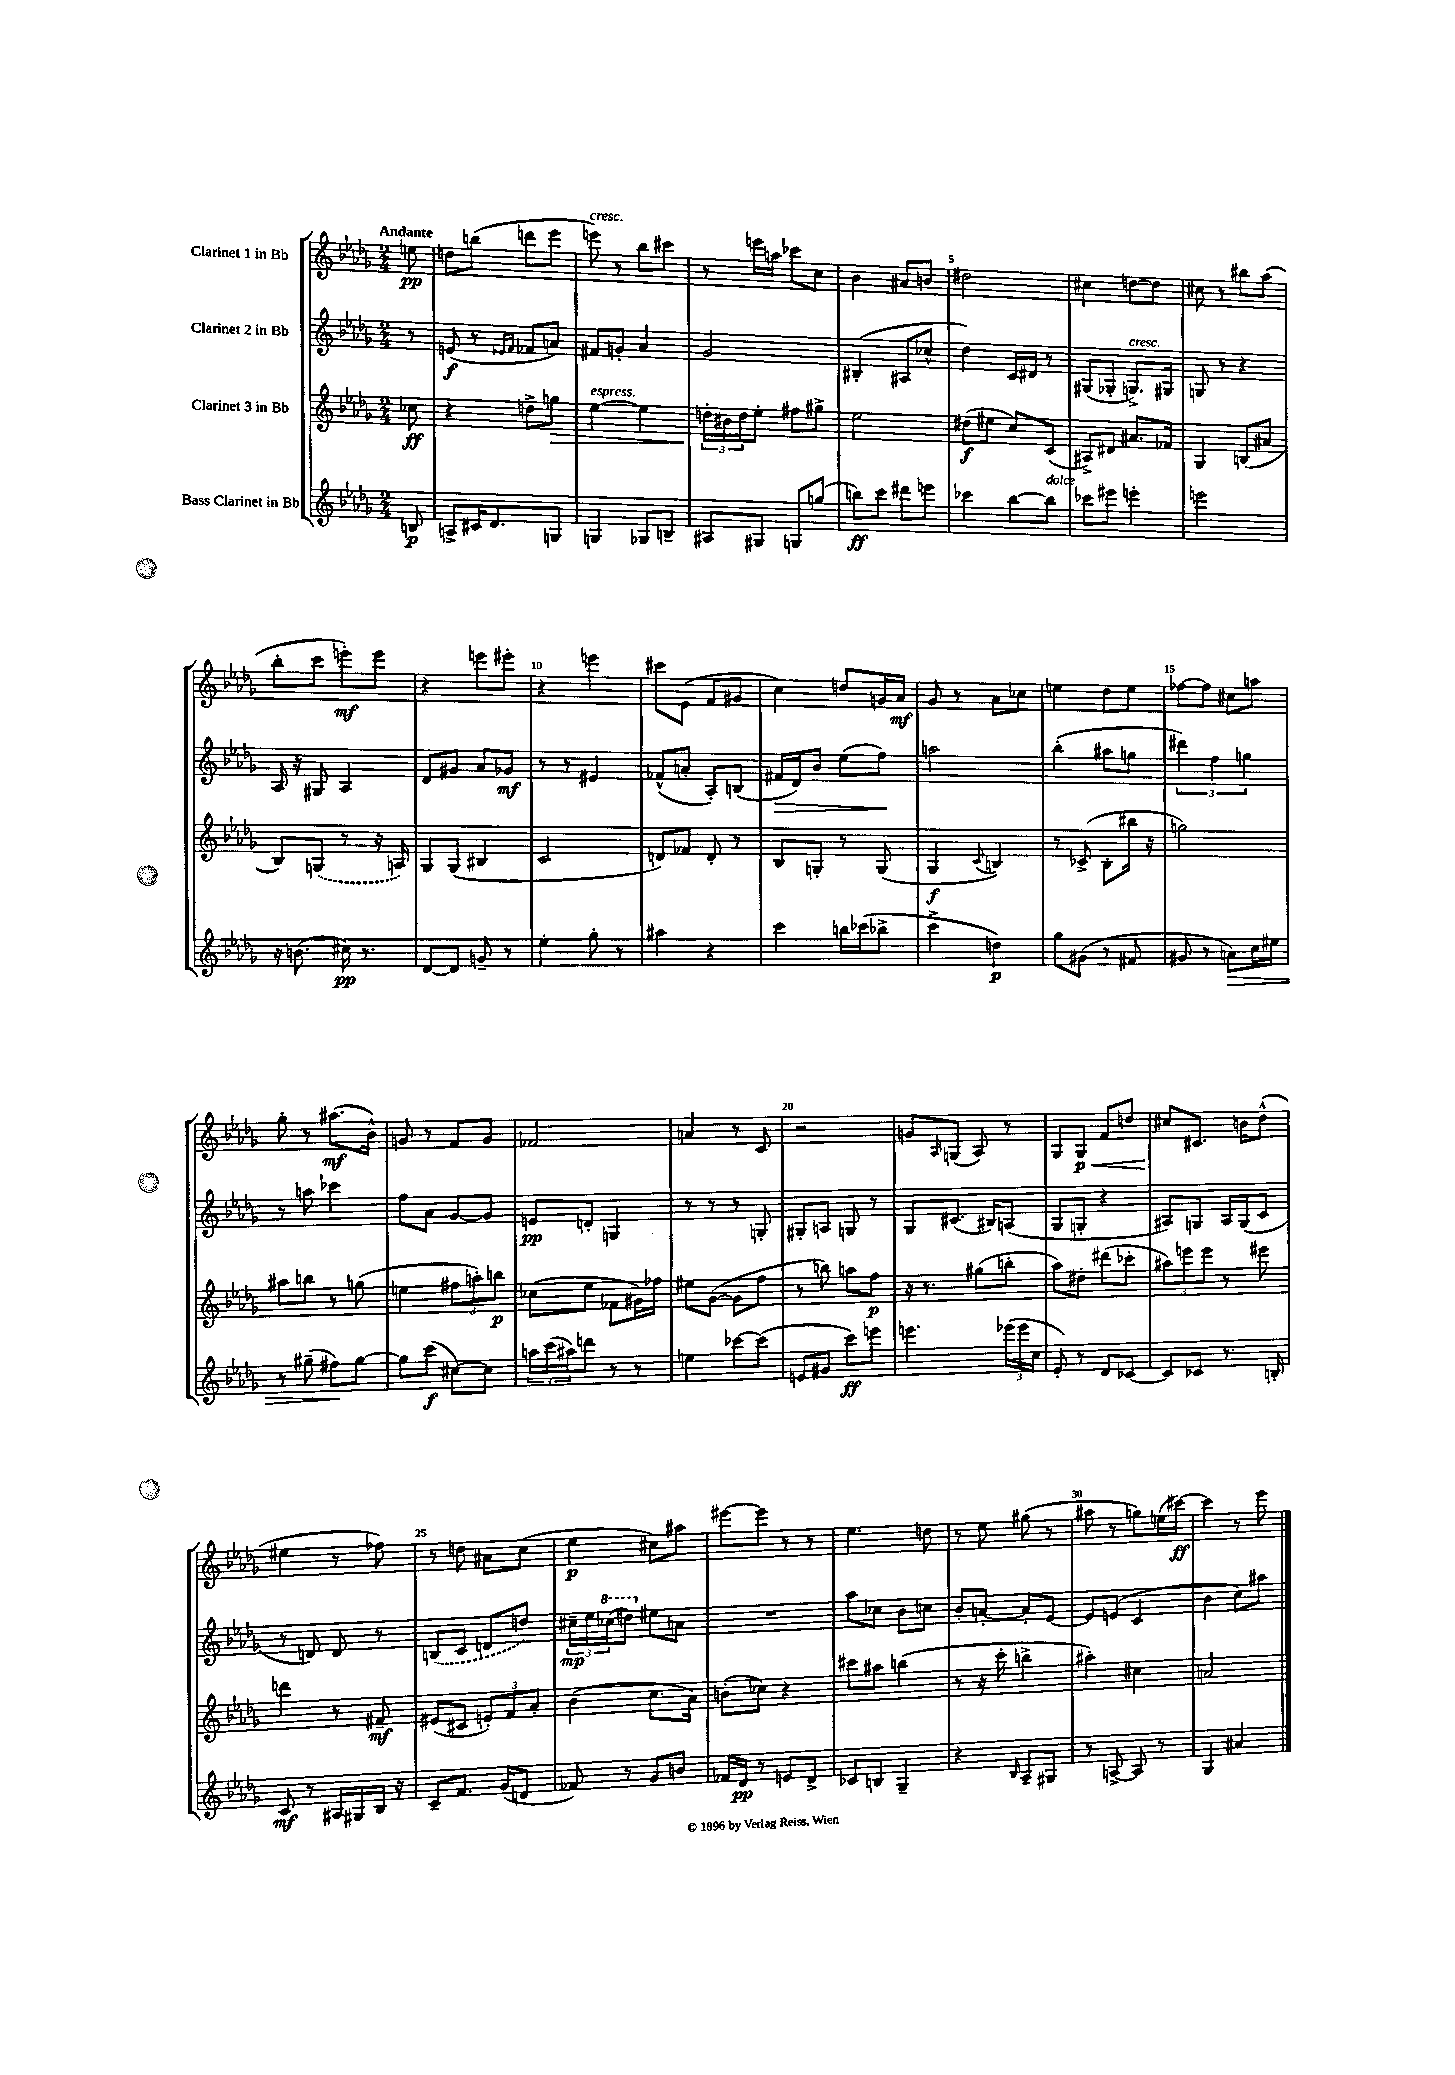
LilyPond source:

<<
\new StaffGroup <<
\new Staff = "s0" \with { instrumentName = "Clarinet 1 in Bb" } {
    \clef treble \key des \major \numericTimeSignature \time 2/4 \partial 8 \tempo "Andante"
    e''8\pp |
    d''8 b''8( d'''8 ees'''8 |
    e'''8^\markup { \italic "cresc." }) r8 bes''8 cis'''8 |
    r8 e'''16 a''16 ces'''8 c''8 |
    bes'4 ais'8 b'8 |
    dis''2 |
    cis''4 d''8~ d''8 |
    cis''8 r8 bis''8 aes''8( |
    bes''8-. c'''8 e'''8-.\mf) e'''8 |
    r4 e'''8 eis'''8-. |
    r4 e'''4 |
    cis'''8 ees'8( f'8 gis'8 |
    c''4) d''8 g'16 aes'16\mf |
    ges'8 r8 aes'8 ces''8 |
    e''4 des''8 e''8 |
    fes''8~ fes''8 cis''8 a''8 |
    ges''8-. r8 ais''8.\mf( bes'16-^) |
    g'8 r8 f'8 g'8 |
    fes'2 |
    a'4 r8 c'8 |
    r2 |
    g'8 \grace { aes16 } g8( aes8) r8 |
    ges8 ges8\p\< f'8 d''8 |
    cis''8\! cis'8. b'16 des''8-^( |
    eis''4 r8 fes''8) |
    r8 d''8 ais'8 c''8( |
    ees''4\p cis''8) ais''8 |
    eis'''8~ eis'''8 r8 r8 |
    ees''4. d''8 |
    r8 ees''8 gis''8( r8 |
    ais''8 r8 g''8) e''16( cis'''16~\ff) |
    cis'''4 r8 ees'''8 \bar "|." |
}
\new Staff = "s1" \with { instrumentName = "Clarinet 2 in Bb" } {
    \clef treble \key des \major \numericTimeSignature \time 2/4 \partial 8
    r8 |
    e'8\f( r8 \grace { ees'16 f'16 } fes'8 a'8) |
    fis'8 g'8-. aes'4 |
    ges'2 |
    bis4-.( ais8 ces''8-^ |
    des''4) c'16 dis'16 r8 |
    gis8( ges8-. g8.->^\markup { \italic "cresc." }) gis16 |
    g8 r8 r4 |
    aes16 r16 gis8 aes4 |
    des'8 gis'8 aes'8 ges'8\mf |
    r8 r8 eis'4 |
    fes'8-^( a'8-. aes8-.) b8( |
    fis'16\> des'16) bes'8 ees''8( f''8\!) |
    a''2 |
    bes''4-.( ais''8 g''8 |
    \tuplet 3/2 { dis'''4) f''4 g''4 } |
    r8 a''8 ces'''4 |
    f''8 aes'8 ges'8~ ges'8 |
    e'8\pp d'8-. g4 |
    r8 r8 r8 g8-. |
    gis8-. a8 g8 r8 |
    ges8 cis'8.( bis16) a8( |
    ges8 g8-. r4 |
    ais8) g8 ais16 g16( c'8 |
    r8 d'8) d'8 r8 |
    \once \slurDashed b8( c'8 d'8 d''8) |
    \tuplet 3/2 { cis''16--\mp ees''16 \ottava #1 ces'''16( } d'''8) \ottava #0 eis''8 a'8 |
    R2 |
    aes''8 ces''8 bes'8 c''8 |
    bes'8-. a'8~-. a'8-. ees'8~ |
    ees'8 e'8( c'4 |
    bes'4 c''8) ais''8 \bar "|." |
}
\new Staff = "s2" \with { instrumentName = "Clarinet 3 in Bb" } {
    \clef treble \key des \major \numericTimeSignature \time 2/4 \partial 8
    ces''8\ff |
    r4 d''8-> g''8\> |
    ees''4~^\markup { \italic "espress." } ees''4 |
    \tuplet 3/2 { d''16-.\! bis'16 d''16 } ees''8-. fis''8 gis''8-> |
    ees''2 |
    dis''8\f( eis''8 c''8) c'8( |
    ais8->) dis'8 ais'8. fes'16 |
    ges4 b8( ais'8 |
    bes8) \once \slurDashed g8( r8 r16 a16) |
    ges8 ges8( bis4 |
    c'2 |
    d'8) fes'8 d'8-. r8 |
    bes8 g8-. r8 g8( |
    ges4\f \appoggiatura { c'8 } b4) |
    r8 ces'8->( bes8-. bis''16 r16 |
    g''2) |
    ais''8 b''8 r8 g''8( |
    e''4 \tuplet 3/2 { fis''8 a''8-.) b''8\p } |
    ces''8( ees''8 fes'8 gis'16) fes''16 |
    eis''8 ges'8~( ges'8 f''8 |
    r8 b''8) a''8 f''8\p |
    r16 r8. gis''8( b''8-. |
    aes''8) dis''8-. dis'''8( ces'''8-. |
    \tuplet 3/2 { ais''8) e'''8 e'''8 } r8 eis'''8 |
    d'''4 r8 fis'8--\mf |
    eis'8( cis'8 \tuplet 3/2 { e'8-.) f'8 aes'8-. } |
    bes'4( c''8. aes'16) |
    b'8-.( ces''8) r4 |
    cis'''8 ais''8 b''4( |
    r8 r16 c'''16-. b''4-> |
    ais''4-.) cis''4 |
    a'2 \bar "|." |
}
\new Staff = "s3" \with { instrumentName = "Bass Clarinet in Bb" } {
    \clef treble \key des \major \numericTimeSignature \time 2/4 \partial 8
    b8\p |
    a8-> cis'16 des'8. g8 |
    g4 ges8 b8-- |
    ais8 gis8 g8 g''8( |
    b''8\ff) c'''8 dis'''8 e'''8 |
    ces'''4 bes''8~ bes''8^\markup { \italic "dolce" } |
    ces'''8 eis'''8 e'''4-. |
    e'''2 |
    r16 b'8.( cis''16\pp) r8. |
    des'8~ des'8 g'8-- r8 |
    ees''4-. ges''8-. r8 |
    ais''4 r4 |
    c'''4 b''16 ces'''16( bes''8-> |
    c'''4-> d''4\p) |
    ges''8 gis'8( r8 fis'8 |
    gis'8 r8 a'8\>) c''16 eis''16 |
    r8 gis''8--( fis''8\!) gis''8~ |
    gis''8 c'''8\f( cis''8~) cis''8 |
    \tuplet 3/2 { a''16 c'''16( ais''16) } d'''8 r8 r8 |
    e''4 ces'''8~ ces'''8( |
    e'8 gis'8 c'''8\ff) e'''8 |
    e'''4. \tuplet 3/2 { ees'''16( ees'''16 c''16 } |
    ees'8-.) r8 des'8 ces'8~ |
    ces'8 ces'8 r8. b16-. |
    c'8\mf r8 ais16 gis16 bes16 r16 |
    c'8-- f'8. ges'16( d'8 |
    fes'8) r8 ges'8 b'8 |
    fes'16 des'16\pp r8 e'8 des'8-> |
    ces'8 b8 ges4-- |
    r4 \grace { bes16 } aes8-- gis8 |
    r8 a8~-> a8 r8 |
    ges4 ais'4 \bar "|." |
}
>>
>>
\layout { \context { \Score \override BarNumber.break-visibility = ##(#f #t #t) barNumberVisibility = #(every-nth-bar-number-visible 5) } }
